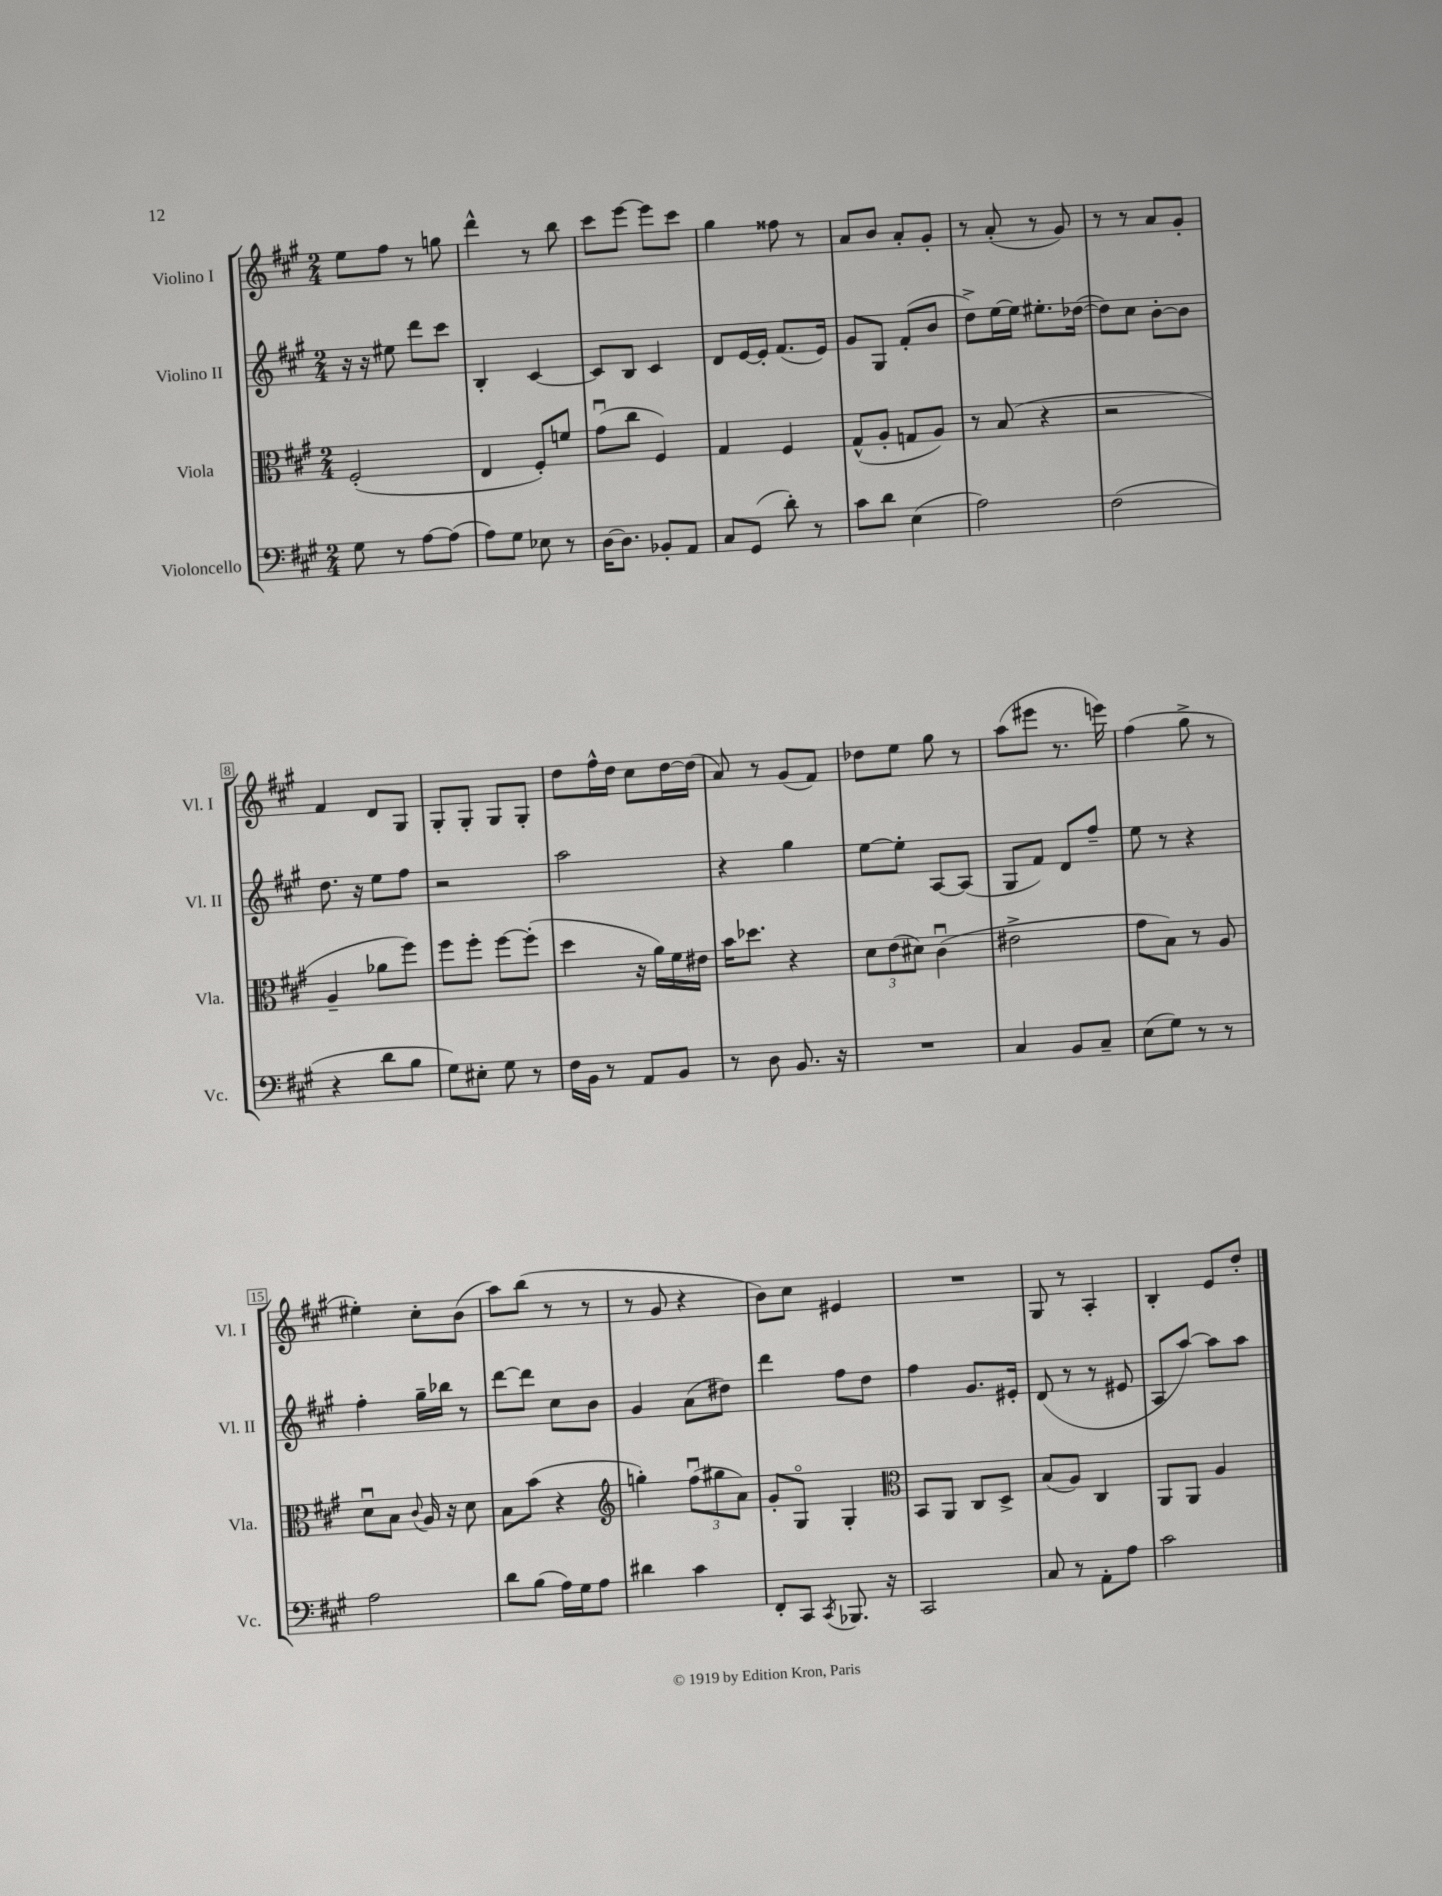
<<
\new StaffGroup <<
\new Staff = "s0" \with { instrumentName = "Violino I" shortInstrumentName = "Vl. I" } {
    \clef treble \key a \major \numericTimeSignature \time 2/4
    e''8 fis''8 r8 g''8 |
    d'''4-^ r8 b''8 |
    cis'''8 e'''8~ e'''8 cis'''8 |
    gis''4 fisis''8 r8 |
    a'8 b'8 a'8-. gis'8-. |
    r8 a'8-.( r8 gis'8) |
    r8 r8 a'8 gis'8-. |
    fis'4 d'8 gis8 |
    gis8-. gis8-. gis8 gis8-. |
    d''8 fis''16-^ d''16 cis''8 d''16~ d''16( |
    a'8) r8 gis'8( fis'8) |
    des''8 e''8 gis''8 r8 |
    a''8( eis'''8 r8. e'''16) |
    fis''4( gis''8-> r8 |
    eis''4-.) cis''8-. b'8( |
    a''8) b''8( r8 r8 |
    r8 gis'8 r4 |
    b'8) cis''8 eis'4 |
    R2 |
    gis8 r8 a4-. |
    b4-. e'8 d''8-. \bar "|." |
}
\new Staff = "s1" \with { instrumentName = "Violino II" shortInstrumentName = "Vl. II" } {
    \clef treble \key a \major \numericTimeSignature \time 2/4
    r16 r16 eis''8 d'''8 cis'''8 |
    b4-. cis'4~ |
    cis'8 b8 cis'4 |
    d'8 e'16~ e'16-. fis'8.( e'16) |
    gis'8 gis8 fis'8-.( b'8 |
    d''8->) e''16~ e''16 eis''8.-. des''16~( |
    des''8) cis''8 b'8~-. b'8 |
    d''8. r16 e''8 fis''8 |
    r2 |
    a''2 |
    r4 gis''4 |
    e''8~ e''8-. a8~ a8( |
    gis8 fis'8) d'8 fis''8-- |
    e''8 r8 r4 |
    fis''4-. gis''16-- bes''16 r8 |
    d'''8~ d'''8 cis''8 b'8 |
    gis'4 a'8( dis''8) |
    d'''4 fis''8 d''8 |
    fis''4 gis'8. eis'16-. |
    d'8( r8 r8 eis'8 |
    a8 a''8~) a''8 a''8 \bar "|." |
}
\new Staff = "s2" \with { instrumentName = "Viola" shortInstrumentName = "Vla." } {
    \clef alto \key a \major \numericTimeSignature \time 2/4
    fis2-.( |
    e4 fis8-.) f'8 |
    gis'8\downbow( cis''8 fis4) |
    gis4 fis4 |
    gis8-^( a8-. g8 a8) |
    r8 b8( r4 |
    r2 |
    a4-- aes'8 fis''8) |
    fis''8 fis''8-. fis''8~ fis''8-.( |
    d''4 r16 a'16) fis'16 eis'16 |
    b'16 des''8. r4 |
    \tuplet 3/2 { d'8 e'8( dis'8) } cis'4\downbow( |
    eis'2-> |
    gis'8 b8) r8 a8 |
    d'8\downbow b8 \appoggiatura { cis'8 } a16 r16 d'8 |
    b8 b'8( r4 |
    \clef treble g''4-.) \tuplet 3/2 { fis''8\downbow( gis''8 a'8) } |
    gis'8-. gis8\flageolet gis4-. |
    \clef alto b,8 a,8 cis8 d8-> |
    b8( a8) cis4 |
    a,8 a,8 a4 \bar "|." |
}
\new Staff = "s3" \with { instrumentName = "Violoncello" shortInstrumentName = "Vc." } {
    \clef bass \key a \major \numericTimeSignature \time 2/4
    gis8 r8 a8~ a8( |
    a8) gis8 ees8 r8 |
    d16~ d8. bes,8-. a,8 |
    cis8 gis,8( d'8-.) r8 |
    cis'8 d'8 e4( |
    a2) |
    fis2( |
    r4 d'8 b8 |
    gis8) eis8-. gis8 r8 |
    fis16 b,16 r8 a,8 b,8 |
    r8 d8 b,8. r16 |
    R2 |
    cis4 b,8 cis8-- |
    e8( gis8) r8 r8 |
    a2 |
    d'8 b8( a16) gis16 a8 |
    dis'4 cis'4 |
    fis,8-. cis,8 \acciaccatura { cis,8 } bes,,8. r16 |
    cis,2 |
    cis8 r8 a,8-. a8 |
    cis'2 \bar "|." |
}
>>
>>
\layout { \context { \Score \override BarNumber.stencil = #(make-stencil-boxer 0.1 0.3 ly:text-interface::print) } }
